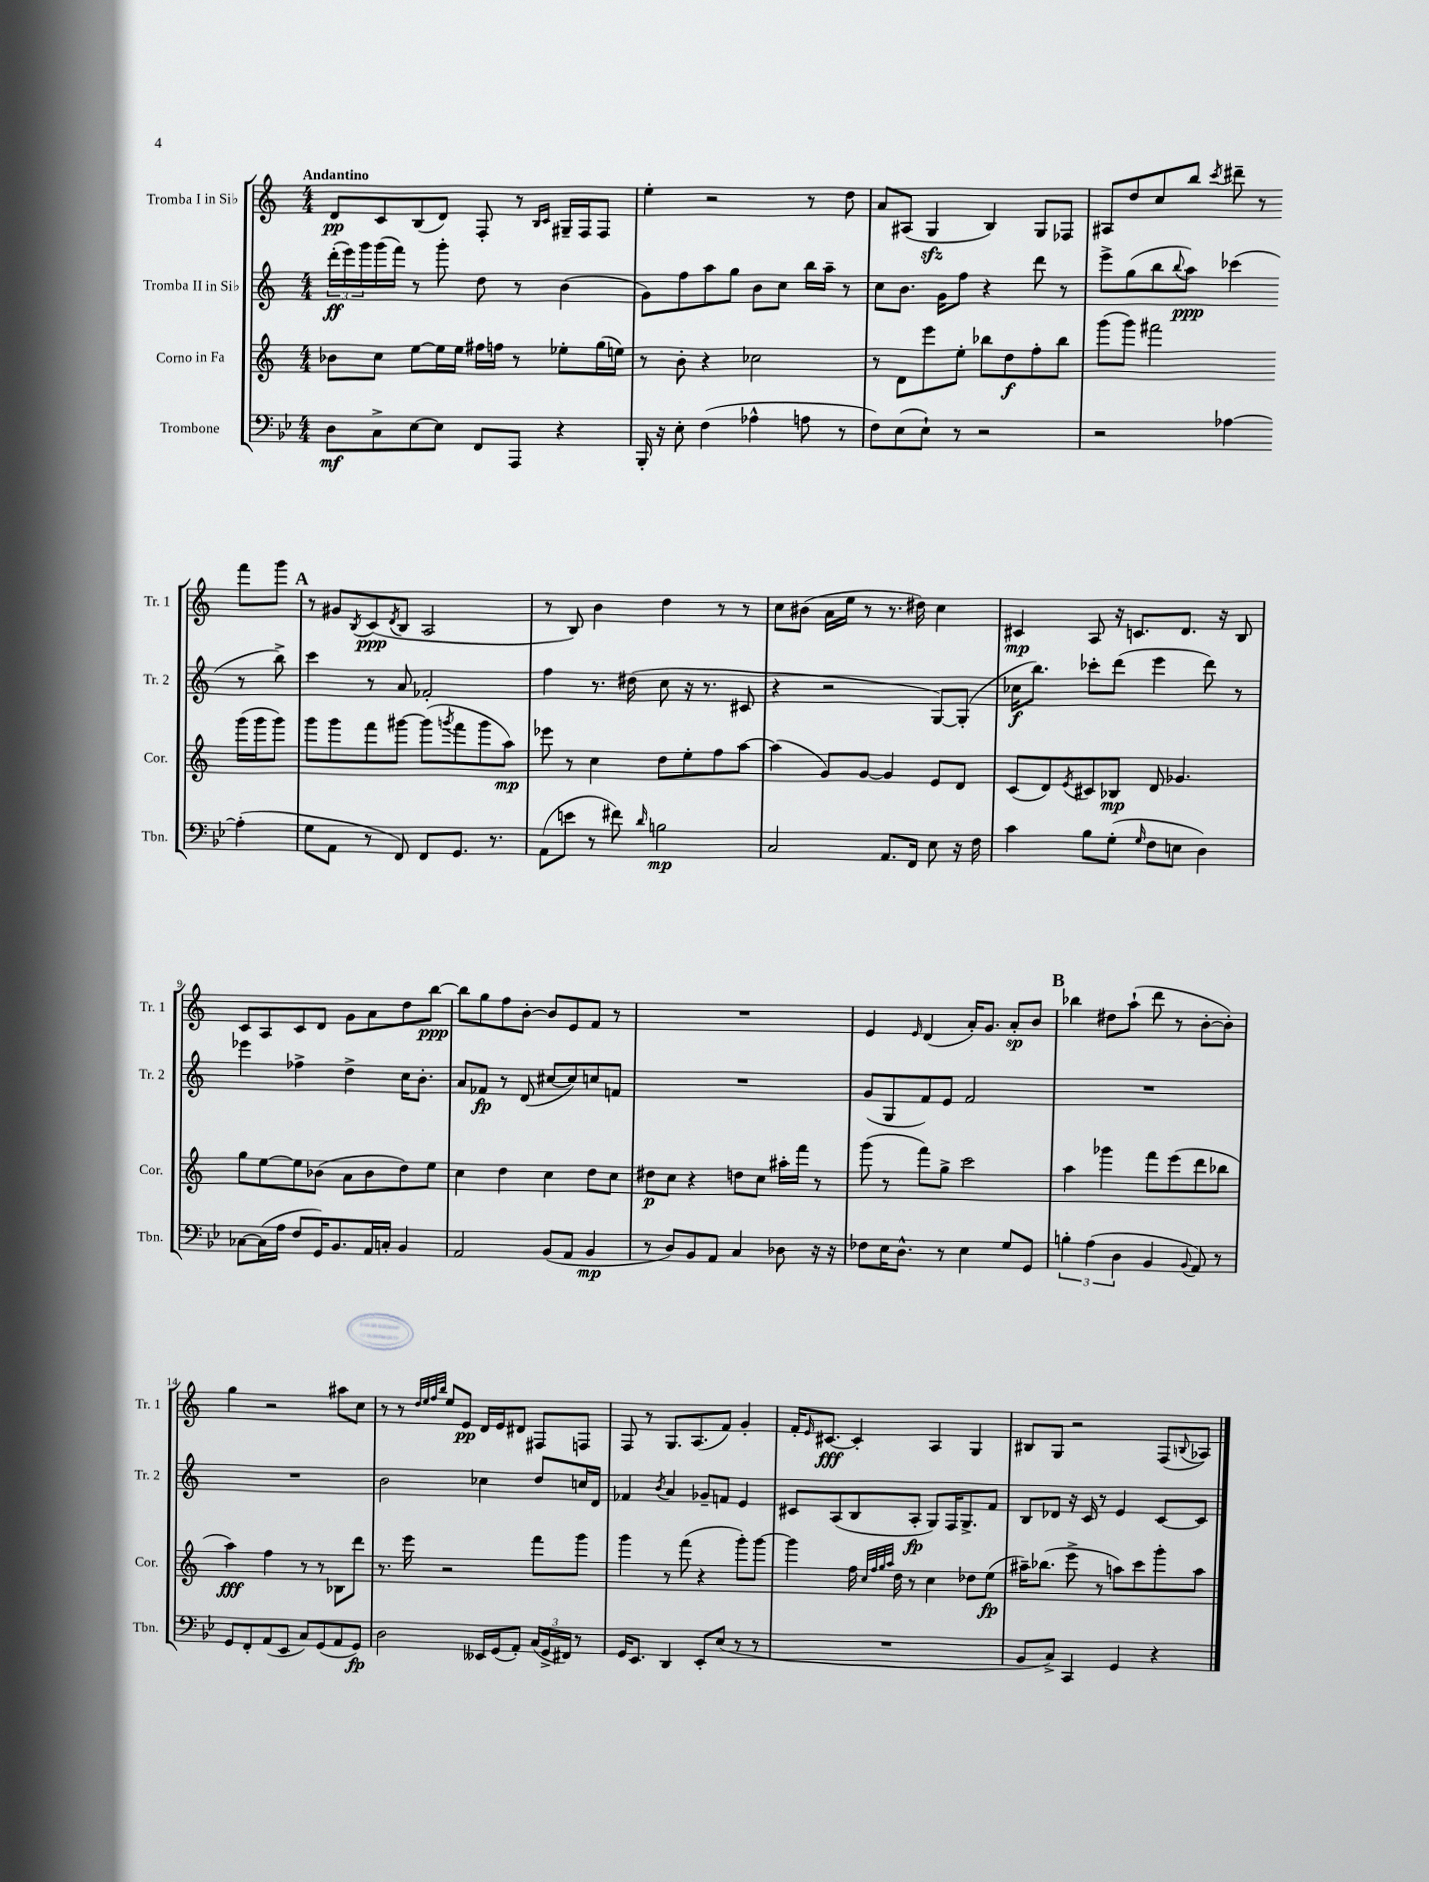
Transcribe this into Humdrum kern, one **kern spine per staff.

**kern	**dynam	**kern	**dynam	**kern	**dynam	**kern	**dynam
*part4	*part4	*part3	*part3	*part2	*part2	*part1	*part1
*staff4	*staff4	*staff3	*staff3	*staff2	*staff2	*staff1	*staff1
*I"Trombone	*	*I"Corno in Fa	*	*I"Tromba II in Si♭	*	*I"Tromba I in Si♭	*
*I'Tbn.	*	*I'Cor.	*	*I'Tr. 2	*	*I'Tr. 1	*
*clefF4	*	*clefG2	*	*clefG2	*	*clefG2	*
*k[b-e-]	*	*k[]	*	*k[]	*	*k[]	*
*M4/4	*	*M4/4	*	*M4/4	*	*M4/4	*
=1	=1	=1	=1	=1	=1	=1	=1
!	!	!	!	!	!	!LO:TX:a:B:t=Andantino	!
8D\L	mf	8b-X\L	.	(24ddd'\LL	ff	8d/L	pp
.	.	.	.	24eee\)	.	.	.
.	.	.	.	24ggg\	.	.	.
8C^\	.	8cc\J	.	(16ggg\	.	8c/	.
.	.	.	.	16fff\JJ)	.	.	.
[8E-\	.	[8ee\L	.	8r	.	(8B/	.
8E-\J]	.	16ee\L]	.	8ggg'\	.	8d/J)	.
.	.	16ee\JJ	.	.	.	.	.
8FF/L	.	16ff#X\LL	.	8dd\	.	8F'/	.
.	.	16ffn\JJ	.	.	.	.	.
8AAA/J	.	8r	.	8r	.	8r	.
.	.	.	.	.	.	16qqB/LL	.
.	.	.	.	.	.	16qqc/JJ	.
4r	.	8ee-X'\L	.	(4b\	.	16G#X~/LL	.
.	.	.	.	.	.	16F/J	.
.	.	(16gg\L	.	.	.	8F/J	.
.	.	16een\JJ)	.	.	.	.	.
=2	=2	=2	=2	=2	=2	=2	=2
16BBB-'/	.	8r	.	8g\L)	.	4ee'\	.
16r	.	.	.	.	.	.	.
8E-'\	.	8b'\	.	8ff\	.	.	.
(4F\	.	4r	.	8aa\	.	2r	.
.	.	.	.	8gg\J	.	.	.
4A-X^^\	.	2cc-X\	.	8b\L	.	.	.
.	.	.	.	8cc\J	.	.	.
8An\	.	.	.	16bb\LL	.	8r	.
.	.	.	.	16aa~\JJ	.	.	.
8r	.	.	.	8r	.	8dd\	.
=3	=3	=3	=3	=3	=3	=3	=3
8F\L)	.	8r	.	8cc\L	.	8a/L	.
(8E-\	.	8d\L	.	8.b\J	.	(8A#X/J	.
8E-`\J)	.	8eee\	.	.	.	4Gzz/	.
.	.	.	.	16g\KL	.	.	.
8r	.	8ee'\J	.	8ff\J	.	.	.
2r	.	8bb-X\L	.	4r	.	4B/)	.
.	.	8dd\	f	.	.	.	.
.	.	8ff'\	.	8ddd\	.	8G/L	.
.	.	8bb-\J	.	8r	.	8F-X/J	.
=4	=4	=4	=4	=4	=4	=4	=4
2r	.	(8ggg\L	.	8eee^\L	.	8A#X/L	.
.	.	8ggg\J)	.	(8gg\	.	8dd/	.
.	.	2fff#X\	.	8bb\	.	8cc/	.
.	.	.	.	8qqbb/	.	.	.
.	.	.	.	8aa\J)	ppp	8bb/J	.
.	.	.	.	.	.	8qccc/	.
[4A-X\	.	.	.	(4ccc-X\	.	8ddd#X~\	.
.	.	.	.	.	.	8r	.
(4A-'\]	.	(16ggg\LL	.	8r	.	8fff\L	.
.	.	16ggg\J	.	.	.	.	.
.	.	8ggg\J)	.	8bb^\)	.	8ggg\J	.
!!LO:LB:g=z
!!LO:REH:place=s1:t=A
=5	=5	=5	=5	=5	=5	=5	=5
8G\L	.	8ggg\L	.	4ccc\	.	8r	.
8AA\J	.	8ggg\	.	.	.	8g#X/L	.
.	.	.	.	.	.	8qB/	.
8r	.	8fff\	.	8r	.	(8c/	ppp
.	.	.	.	.	.	8qd/	.
8FF/)	.	[8ggg#X\J	.	8a/	.	8B/J	.
8FF/L	.	(8ggg#\L]	.	2f-X'/	.	2A/	.
.	.	8qgggn/	.	.	.	.	.
8.GG/J	.	8fff\	.	.	.	.	.
.	.	8ggg\	.	.	.	.	.
8.r	.	.	.	.	.	.	.
.	.	8aa\J)	mp	.	.	.	.
=6	=6	=6	=6	=6	=6	=6	=6
(8AA\L	.	8eee-X\	.	4ff\	.	8r	.
8en\J	.	8r	.	.	.	8B/)	.
8r	.	4cc\	.	8.r	.	4b\	.
8f#X\)	.	.	.	.	.	.	.
.	.	.	.	(16dd#X\	.	.	.
16qqd/	.	.	.	.	.	.	.
2Bn\	mp	8dd\L	.	8cc\	.	4dd\	.
.	.	8ee'\	.	16r	.	.	.
.	.	.	.	8.r	.	.	.
.	.	8ff\	.	.	.	8r	.
.	.	[8aa\J	.	8c#X/	.	8r	.
=7	=7	=7	=7	=7	=7	=7	=7
2C/	.	(4aa\]	.	4r	.	8cc\L	.
.	.	.	.	.	.	(8b#X\J	.
.	.	8g/L)	.	2r	.	16a\LL	.
.	.	.	.	.	.	16ee\JJ	.
.	.	[8g/J	.	.	.	8r	.
8.AA/L	.	4g/]	.	.	.	8.r	.
16FF/Jk	.	.	.	.	.	16dd#X\)	.
8E-\	.	8e/L	.	[8G/L)	.	4cc\	.
16r	.	8d/J	.	(8G'/J]	.	.	.
16F\	.	.	.	.	.	.	.
=8	=8	=8	=8	=8	=8	=8	=8
4c\	.	(8c/L	.	16cc-X\KL	f	4c#X/	mp
.	.	.	.	8.bb\J)	.	.	.
.	.	8d/)	.	.	.	.	.
.	.	8qe/	.	.	.	.	.
8B-\L	.	8c#X/	.	8ccc-X'\L	.	8A/	.
(8G'\J	.	8B-X/J	mp	(8ddd\J	.	16r	.
.	.	.	.	.	.	8.cn/L	.
16qqG/	.	.	.	.	.	.	.
8F\L	.	8d/	.	4eee\	.	.	.
8En\J	.	4.g-X/	.	.	.	8.d/J	.
4D\)	.	.	.	8ddd\)	.	.	.
.	.	.	.	.	.	16r	.
.	.	.	.	8r	.	8B/	.
!!LO:LB:g=z
=9	=9	=9	=9	=9	=9	=9	=9
[8C-X\L	.	8gg\L	.	4eee-X\	.	8c/L	.
(16C-\L]	.	[8ee\	.	.	.	8A/	.
16A\JJ	.	.	.	.	.	.	.
8F/L	.	8ee\]	.	4ff-X^\	.	8c/	.
16GG/K)	.	(8b-X\J	.	.	.	8d/J	.
8.BB-/	.	.	.	.	.	.	.
.	.	8a\L	.	4dd^\	.	8g\L	.
16AA/L	.	8b-\	.	.	.	8a\	.
16Cn'/JJ	.	.	.	.	.	.	.
4BB-/	.	8dd\)	.	16cc\KL	.	8dd\	.
.	.	.	.	8.b'\J	.	.	.
.	.	8ee\J	.	.	.	[8bb\J	ppp
=10	=10	=10	=10	=10	=10	=10	=10
2AA/	.	4cc\	.	8a/L	.	8bb\L]	.
.	.	.	.	8f-X/J	fp	8gg\	.
.	.	4dd\	.	8r	.	8ff\	.
.	.	.	.	(8d/	.	[8b'\J	.
(8BB-/L	.	4cc\	.	[8cc#X/L	.	8b/L]	.
8AA/J	.	.	.	8cc#/])	.	8e/	.
4BB-/	mp	8dd\L	.	8ccn/	.	8f/J	.
.	.	8cc\J	.	8fn/J	.	8r	.
=11	=11	=11	=11	=11	=11	=11	=11
8r	.	8dd#X\L	p	1r	.	1r	.
8D/L)	.	8cc\J	.	.	.	.	.
8BB-/	.	4r	.	.	.	.	.
8AA/J	.	.	.	.	.	.	.
4C/	.	8ddn\L	.	.	.	.	.
.	.	8cc\J	.	.	.	.	.
8D-X\	.	16aa#X'\LL	.	.	.	.	.
.	.	16fff\JJ	.	.	.	.	.
16r	.	8r	.	.	.	.	.
16r	.	.	.	.	.	.	.
=12	=12	=12	=12	=12	=12	=12	=12
8F-X\L	.	(8ggg\	.	(8g/L	.	4e/	.
16E-\K	.	8r	.	8G/	.	.	.
8.D^^\J	.	.	.	.	.	.	.
.	.	.	.	.	.	16qqe/	.
.	.	8fff\L)	.	8f/)	.	(4d/	.
8r	.	8gg^\J	.	8e/J	.	.	.
4E-\	.	2ccc\	.	2f/	.	16a'/KL)	.
.	.	.	.	.	.	8.g/J	.
8G/L	.	.	.	.	.	8a'/L	sp
8GG/J	.	.	.	.	.	8b/J	.
!!LO:REH:place=s1:t=B
=13	=13	=13	=13	=13	=13	=13	=13
6Bn'\	.	4aa\	.	1r	.	4bb-X\	.
(6A\	.	.	.	.	.	.	.
.	.	4ggg-X\	.	.	.	8dd#X\L	.
6D\	.	.	.	.	.	.	.
.	.	.	.	.	.	(8aa`\J	.
4BB-/	.	8fff\L	.	.	.	8ddd\	.
.	.	(8eee\	.	.	.	8r	.
8qqBB-/	.	.	.	.	.	.	.
8AA/)	.	8ddd\	.	.	.	[8b'\L	.
8r	.	8bb-X\J	.	.	.	8b'\J])	.
!!LO:LB:g=z
=14	=14	=14	=14	=14	=14	=14	=14
8GG/L	.	4aa\)	fff	1r	.	4gg\	.
8FF'/	.	.	.	.	.	.	.
(8AA/	.	4ff\	.	.	.	2r	.
8EE-/J	.	.	.	.	.	.	.
8C/L)	.	8r	.	.	.	.	.
(8GG/	.	8r	.	.	.	.	.
8AA/	.	8B-X\L	.	.	.	8aa#X\L	.
8GG/J)	fp	8ddd\J	.	.	.	8cc\J	.
=15	=15	=15	=15	=15	=15	=15	=15
2D\	.	8.r	.	2b\	.	8r	.
.	.	.	.	.	.	8r	.
.	.	16eee\	.	.	.	.	.
.	.	.	.	.	.	32qqdd/LLL	.
.	.	.	.	.	.	32qqee/	.
.	.	.	.	.	.	32qqff/	.
.	.	.	.	.	.	32qqbb/JJJ	.
.	.	2r	.	.	.	8ee/L	.
.	.	.	.	.	.	8e/J	pp
16EE--X/LL	.	.	.	4cc-X\	.	16d/LL	.
(16GG/J	.	.	.	.	.	16e/J	.
8AA'/J)	.	.	.	.	.	8d#X/J	.
(24C/LL	.	8fff\L	.	8dd/L	.	8F#X/L	.
24GG^/	.	.	.	.	.	.	.
24FF#X/JJ)	.	.	.	.	.	.	.
8r	.	8ggg\J	.	16ccn/L	.	8Fn/J	.
.	.	.	.	16d/JJ	.	.	.
=16	=16	=16	=16	=16	=16	=16	=16
16GG/KL	.	4ggg\	.	4f-X/	.	8F/	.
8.EE-/J	.	.	.	.	.	.	.
.	.	.	.	.	.	8r	.
.	.	.	.	8qb/	.	.	.
4DD/	.	8r	.	4a/	.	8.G/L	.
.	.	(8fff\	.	.	.	.	.
.	.	.	.	.	.	(8.A/	.
8EE-'/L	.	4r	.	8g-X~/L	.	.	.
(8E-/J	.	.	.	8fn/J	.	8f/J)	.
8r	.	8ggg'\L)	.	4e/	.	4g'/	.
8r	.	[8ggg\J	.	.	.	.	.
=17	=17	=17	=17	=17	=17	=17	=17
1r	.	4ggg\]	.	8c#X/L	.	16f'/KL	.
.	.	.	.	.	.	16qqe/	.
.	.	.	.	.	.	[8.c#X/J	fff
.	.	.	.	(8A/	.	.	.
.	.	16ff\	.	8B/	.	4c#'/]	.
.	.	32qqcc/LLL	.	.	.	.	.
.	.	32qqff/	.	.	.	.	.
.	.	32qqgg/	.	.	.	.	.
.	.	32qqaa/JJJ	.	.	.	.	.
.	.	16dd\	.	.	.	.	.
.	.	8r	.	8A'/J	fp	.	.
.	.	4cc\	.	8G/L)	.	4A/	.
.	.	.	.	16F/K	.	.	.
.	.	.	.	8.G^/	.	.	.
.	.	8dd-X\L	.	.	.	4G/	.
.	.	(8ee\J	fp	8f/J	.	.	.
=18	=18	=18	=18	=18	=18	=18	=18
8BB-/L	.	16aa#X~\KL)	.	8B/L	.	8B#X/L	.
.	.	(8.bb-X\J	.	.	.	.	.
8C^/J)	.	.	.	8d-X/J	.	8G/J	.
4CC/	.	8eee^\	.	16r	.	2r	.
.	.	.	.	16c/	.	.	.
.	.	8r	.	8r	.	.	.
4GG/	.	8aan\L)	.	4e/	.	.	.
.	.	8ccc\	.	.	.	.	.
4r	.	8ggg'\	.	[8c/L	.	(8F/L	.
.	.	.	.	.	.	8qqBn/	.
.	.	8aa\J	.	8c/J]	.	8A-X/J)	.
==	==	==	==	==	==	==	==
*-	*-	*-	*-	*-	*-	*-	*-
